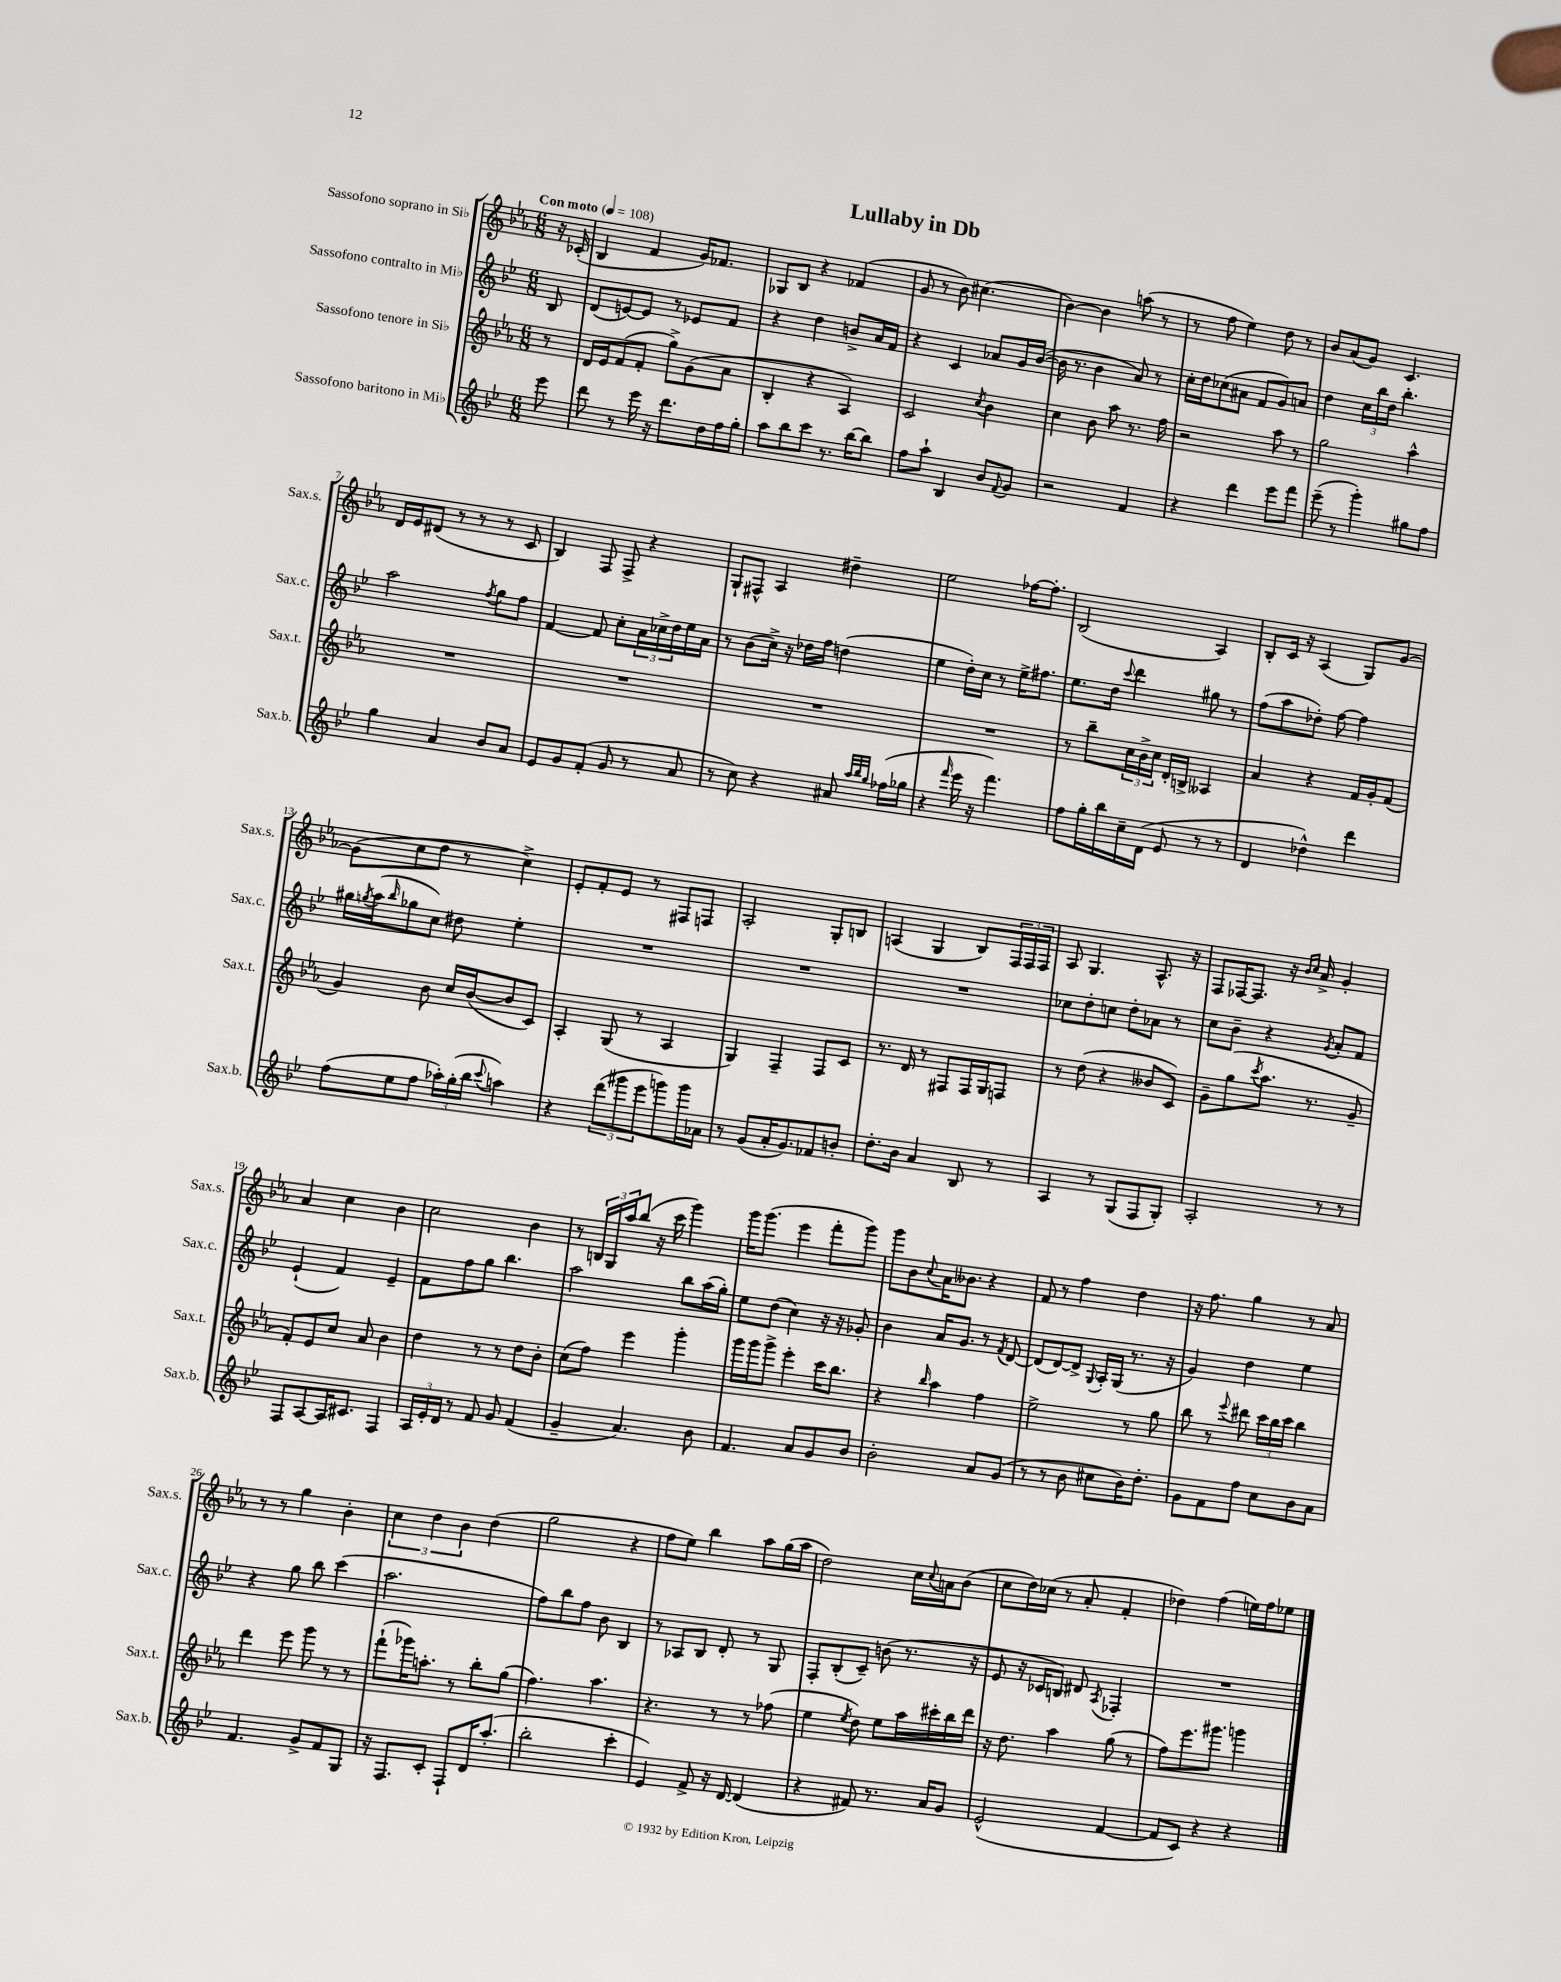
\header { title = "Lullaby in Db" }
<<
\new StaffGroup <<
\new Staff = "s0" \with { instrumentName = "Sassofono soprano in Sib" shortInstrumentName = "Sax.s." } {
    \clef treble \key ees \major \numericTimeSignature \time 6/8 \partial 8 \tempo "Con moto" 4 = 108
    r16 ces'16-.( |
    bes4 f'4 g'16) fes'8. |
    ges8 bes8 r4 fes'4( |
    g'8 r8 bes'8) cis''4.( |
    bes'4~) bes'4 a''8( r8 |
    r8 f''8 ees''4) d''8 r8 |
    bes'8 aes'8( g'8) c'4. |
    d'16 ees'16 dis'8( r8 r8 r8 c'8 |
    bes4) f8 f8-> r4 |
    g8-! fis8-^ aes4 dis''4-- |
    ees''2 fes''16~ fes''8.-. |
    bes2( aes4) |
    bes8-. c'16 r16 aes4( g8) g'8~ |
    g'8( c''8 d''8 r8 c''4->) |
    ees'8-. f'8-. ees'8 r8 fis8 f8 |
    aes2-. g8-. b8 |
    a4( g4 bes8) \tuplet 3/2 { f16 f16 f16 } |
    aes8 g4. aes8.-^ r16 |
    f8 fes16~ fes8. r16 \grace { bes'16 c''16 } aes'16-> g'4-. |
    aes'4 c''4 bes'4 |
    c''2 bes'4 |
    r8 \tuplet 3/2 { b16 g16 aes''16 } bes''8( r16 c'''16 g'''4) |
    g'''16 g'''8.( ees'''4 f'''8-. g'''8) |
    g'''8 bes'8 \appoggiatura { c''8 } aes'16 beses'8. r4 |
    f'8 r8 f''4 d''4 |
    r16 f''8. g''4 r8 aes'8 |
    r8 r8 g''4 bes'4-. |
    \tuplet 3/2 { c''4 d''4 bes'4 } d''4( |
    g''2 r4 |
    f''8 ees''8) bes''4 aes''8 g''16( aes''16 |
    d''2) c''16 \appoggiatura { c''8 } a'16 bes'8( |
    c''8 d''16) ces''16( r8 aes'8-. f'4-. |
    des''4) f''4( e''16) f''16 ees''8 \bar "|." |
}
\new Staff = "s1" \with { instrumentName = "Sassofono contralto in Mib" shortInstrumentName = "Sax.c." } {
    \clef treble \key bes \major \numericTimeSignature \time 6/8 \partial 8
    bes8 |
    d'8( e'8~) e'8 r8 ees'8 f'8 |
    r4 d''4 b'8-> a'16 f'16 |
    r4 c'4 aes'8 g'16 bes'16~( |
    bes'16 r8. bes'4 a'8) r8 |
    c''16-. d''16 ces''8( ais'8 f'8 g'8) a'8 |
    d''4 \tuplet 3/2 { c''16 bes''16 d''16 } bes''4.-. |
    a''2 \acciaccatura { f''8 } g''8 f''8 |
    f'4~ f'8 c''8-. \tuplet 3/2 { a'16 ces''16-> d''16 } ees''16 a'16 |
    r8 bes'8( c''16->) r16 des''16 f''16 d''4( |
    ees''4 d''16-.) c''16 r8 ees''16-> fis''8. |
    ees''8. d''16 \appoggiatura { c'''8 } d'''4 gis''8 r8 |
    f''8( a''8 des''8-.) f''8~ f''4 |
    gis''16 \acciaccatura { g''8 } a''16( \grace { bes''16 } ges''8 c''8) dis''8 ees''4-. |
    R2. |
    R2. |
    R2. |
    ces''8 d''8-. c''8 d''8-. aes'8 r8 |
    c''8 bes'8-- r4 \acciaccatura { g'8 } a'8-. f'8 |
    ees'4-!( f'4) ees'4-- |
    f'8 f''8 g''8 bes''4. |
    a''2 bes''8 a''16( g''16-.) |
    ees''8 d''8( c''4) r16 r16 ges'8-. |
    bes'4 a'16 g'8. r8 \acciaccatura { f'8 } d'8~ |
    d'8( d'8~) d'8-> \appoggiatura { g8 } a16-. g16( r8. r16 |
    g'4) d''4 ees''4 |
    r4 g''8 bes''8 c'''4( |
    a''2. |
    f''8) bes''8 f''8 bes'8 bes4 |
    r8 aes8 bes8 d'8-. r8 g8 |
    f8-. bes8-.( c'8--) b'8( r8. r16 |
    ees'8 r16 ces'16 b8) dis'8 \acciaccatura { a8 } fes4-. |
    R2. \bar "|." |
}
\new Staff = "s2" \with { instrumentName = "Sassofono tenore in Sib" shortInstrumentName = "Sax.t." } {
    \clef treble \key ees \major \numericTimeSignature \time 6/8 \partial 8
    r8 |
    d'16 ees'16 f'8( f'8-. g''8->) g'8( aes'8 |
    bes4-. r4 aes4) |
    c'2 \acciaccatura { c''8 } bes'4 |
    c''4 bes'8 aes''8 r8. f''16 |
    r2 aes''8 r8 |
    g''2 aes''4-^ |
    R2. |
    R2. |
    R2. |
    R2. |
    r8 bes''8-- \tuplet 3/2 { c''16 bes'16-> c''16 } d'16-. b16-> aeses4 |
    aes'4 r4 f'16 g'16-. f'8( |
    g'4) bes'8 c''16 bes'16~( bes'8 c'8) |
    aes4-. g8( r8 aes4 |
    g4) f4-- f8 c'8 |
    r8. d'16 r8 fis8 fis16 g16 f8 |
    r8 d''8( r4 beses'8 c'8) |
    g'8-- g''8( \acciaccatura { c'''8 } aes''8. r8. g'8-- |
    f'8-.) ees'8 c''8 aes'8 bes'4 |
    d''4 r8 r8 d''8 bes'8-. |
    c''8( f''8) ees'''4 g'''4-. |
    g'''16 g'''16 g'''8-> ees'''4-. c'''16 bes''8. |
    r4 \grace { bes''16 } aes''4 f''4 |
    ees''2-> r8 g''8 |
    bes''8 r8 \appoggiatura { ees'''8 } dis'''8 \tuplet 3/2 { c'''16 bes''16 c'''16 } bes''4 |
    d'''4 ees'''8 g'''8 r8 r8 |
    f'''8-!( ges'''16) a''8.-. r8 bes''8-. g''8( |
    f''4.) aes''4. |
    r4. r8 r8 fes''8( |
    ees''4 \acciaccatura { ees''8 } d''8) ees''8 aes''16 cis'''16-. bes''16 d'''16 |
    r16 d''8. aes''4 g''8( r8 |
    f''8) ees'''8. gis'''8. g'''4 \bar "|." |
}
\new Staff = "s3" \with { instrumentName = "Sassofono baritono in Mib" shortInstrumentName = "Sax.b." } {
    \clef treble \key bes \major \numericTimeSignature \time 6/8 \partial 8
    ees'''8 |
    d'''8 r8 ees'''16 r16 d'''8. d''16 f''16 g''16-. |
    a''8 bes''8 c'''8 r8. bes''16~ bes''8 |
    f''8 a''8-! bes4 bes'8 \appoggiatura { f'8 } g'8 |
    r2 f'4 |
    r4 d'''4 ees'''8 f'''8 |
    ees'''8--( r8 g'''4-.) gis''8 f''8 |
    g''4 a'4 bes'8 a'8 |
    ees'8 g'8 f'8-.( g'8 r8 a'8 |
    r8 c''8) r4 ais'8 \grace { a''32 bes''32 g''32 } fes''16( ges''16 |
    r4 \grace { f'''16 } ees'''16 r16 f'''4.) |
    f''8 g''16-. bes''16 c''16-- d'16( ees'8 r8 r8 |
    d'4 des''4-^) d'''4 |
    f''8( ees''8 f''8 \tuplet 3/2 { aes''16-.) g''16-.( bes''16 } \appoggiatura { c'''8 } a''4) |
    r4 \tuplet 3/2 { d'''8( gis'''8 ees'''8 } g'''8) g'''16 aes'16 |
    r8 g'8( a'16-. g'8.) fes'8 b'8-. |
    d''8.-. bes'16 a'4 bes8 r8 |
    a4 r8 g8( f8 g8-.) |
    a2-. r8 r8 |
    f8 a8~ a16 cis'8. f4 |
    \tuplet 3/2 { a16 ees'16-. d'16 } r8 f'8 g'8 f'4( |
    g'4-- a'4.) bes'8 |
    f'4. a'8 g'8 bes'8 |
    bes'2-. a'8 g'8( |
    r8 r8 bes'8 cis''8 bes'16) d''8.-. |
    g'8 f'8 f''8 c''8 bes'8 a'8 |
    f'4. g'8-> f'8 g8 |
    r16 f8. c'8-. f8-! d'16 a''8.-.( |
    bes''2-. c'''4-. |
    ees'4) f'8-> r16 d'16~ d'4( |
    r4 fis'8) r8. a'16 g'8 |
    ees'2-^( f'4~ |
    f'8 c'8) r4 r4 \bar "|." |
}
>>
>>
